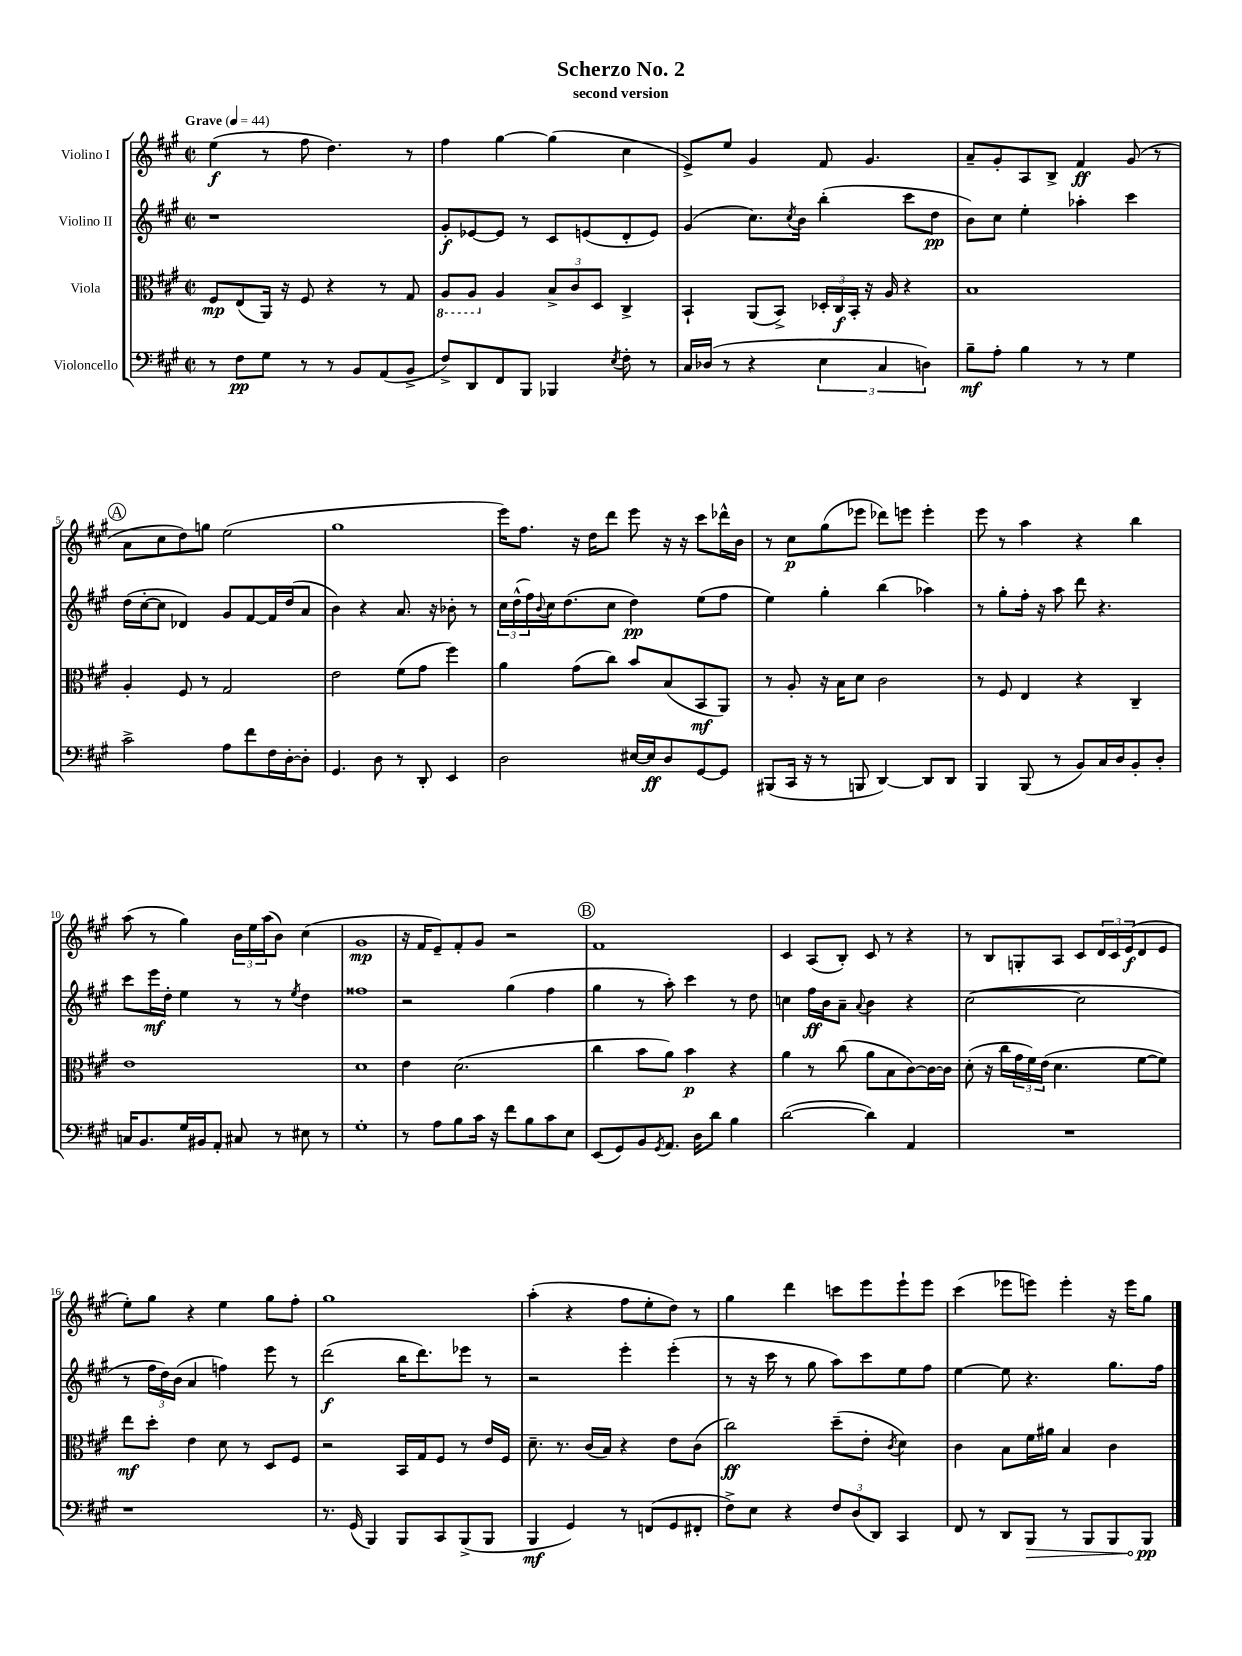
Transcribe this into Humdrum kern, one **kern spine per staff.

**kern	**dynam	**kern	**dynam	**kern	**dynam	**kern	**dynam
*part4	*part4	*part3	*part3	*part2	*part2	*part1	*part1
*staff4	*staff4	*staff3	*staff3	*staff2	*staff2	*staff1	*staff1
*I"Violoncello	*	*I"Viola	*	*I"Violino II	*	*I"Violino I	*
*clefF4	*	*clefC3	*	*clefG2	*	*clefG2	*
*k[f#c#g#]	*	*k[f#c#g#]	*	*k[f#c#g#]	*	*k[f#c#g#]	*
*M2/2	*	*M2/2	*	*M2/2	*	*M2/2	*
*met(c|)	*	*met(c|)	*	*met(c|)	*	*met(c|)	*
*MM44	*	*MM44	*	*MM44	*	*MM44	*
=1	=1	=1	=1	=1	=1	=1	=1
!	!	!	!	!	!	!LO:TX:a:B:t=Grave	!
8r	.	8F#/L	mp	1r	.	(4ee\	f
8F#\L	pp	(8E/	.	.	.	.	.
8G#\J	.	16AA/Jk)	.	.	.	8r	.
.	.	16r	.	.	.	.	.
8r	.	8F#/	.	.	.	8ff#\	.
8r	.	4r	.	.	.	4.dd\)	.
8BB/L	.	.	.	.	.	.	.
(8AA/	.	8r	.	.	.	.	.
8BB^/J	.	8G#/	.	.	.	8r	.
=2	=2	=2	=2	=2	=2	=2	=2
*	*	*8ba	*	*	*	*	*
8F#^/L)	.	8AA/L	.	8g#'/L	f	4ff#\	.
8DD/	.	8AA/J	.	[8e-X/	.	.	.
*	*	*X8ba	*	*	*	*	*
8FF#/	.	4A/	.	8e-/J]	.	[4gg#\	.
8BBB/J	.	.	.	8r	.	.	.
4BBB-X/	.	12B^/L	.	8c#/L	.	(4gg#\]	.
.	.	12c#/	.	.	.	.	.
.	.	.	.	(8en/	.	.	.
.	.	12D/J	.	.	.	.	.
8qE/	.	.	.	.	.	.	.
8F#'\	.	4C#^/	.	8d'/	.	4cc#\	.
8r	.	.	.	8e/J)	.	.	.
=3	=3	=3	=3	=3	=3	=3	=3
16C#/LL	.	4BB`/	.	(4g#/	.	8e^/L)	.
(16D-X/JJ	.	.	.	.	.	.	.
8r	.	.	.	.	.	8ee/J	.
4r	.	(8AA/L	.	8.cc#\L)	.	4g#/	.
.	.	8BB^/J)	.	.	.	.	.
.	.	.	.	8qcc#/	.	.	.
.	.	.	.	16b\Jk	.	.	.
6E\	.	24D-X'/LL	.	(4bb'\	.	8f#/	.
.	.	24C#/	f	.	.	.	.
.	.	24BB'/JJ	.	.	.	.	.
.	.	16r	.	.	.	4.g#/	.
6C#/	.	.	.	.	.	.	.
.	.	16A/	.	.	.	.	.
.	.	4r	.	8ccc#\L	.	.	.
6Dn\)	.	.	.	.	.	.	.
.	.	.	.	8dd\J	pp	.	.
=4	=4	=4	=4	=4	=4	=4	=4
8B~\L	mf	1B	.	8b\L)	.	8a~/L	.
8A'\J	.	.	.	8cc#\J	.	8g#'/	.
4B\	.	.	.	4ee'\	.	8A/	.
.	.	.	.	.	.	8B^/J	.
8r	.	.	.	4aa-X'\	.	4f#/	ff
8r	.	.	.	.	.	.	.
4G#\	.	.	.	4ccc#\	.	(8g#/	.
.	.	.	.	.	.	8r	.
!!LO:LB:g=z
!!LO:REH:place=s1:t=A
=5	=5	=5	=5	=5	=5	=5	=5
2c#^\	.	4A'/	.	(16dd\LL	.	8a\L	.
.	.	.	.	[16cc#'\J	.	.	.
.	.	.	.	8cc#\J]	.	8cc#\	.
.	.	8F#/	.	4d-X/)	.	8dd\)	.
.	.	8r	.	.	.	8ggn\J	.
8A\L	.	2G#/	.	8g#/L	.	(2ee\	.
8f#\	.	.	.	[8f#/	.	.	.
16F#\L	.	.	.	16f#/L]	.	.	.
[16D'\J	.	.	.	(16dd/J	.	.	.
8D'\J]	.	.	.	8a/J	.	.	.
=6	=6	=6	=6	=6	=6	=6	=6
4.GG#/	.	2e\	.	4b\)	.	1gg#	.
.	.	.	.	4r	.	.	.
8D\	.	.	.	.	.	.	.
8r	.	(8f#\L	.	8.a/	.	.	.
8DD'/	.	8g#\J	.	.	.	.	.
.	.	.	.	16r	.	.	.
4EE/	.	4ff#\)	.	8b-X'\	.	.	.
.	.	.	.	8r	.	.	.
=7	=7	=7	=7	=7	=7	=7	=7
2D\	.	4a\	.	24cc#\LL	.	16eee\KL)	.
.	.	.	.	(24dd^^\	.	.	.
.	.	.	.	.	.	8.ff#\J	.
.	.	.	.	24ff#\)	.	.	.
.	.	.	.	8qqb/	.	.	.
.	.	.	.	16cc#\J	.	.	.
.	.	.	.	(8.dd\	.	.	.
.	.	(8g#\L	.	.	.	16r	.
.	.	.	.	.	.	16dd\KL	.
.	.	8cc#\J)	.	8cc#\J	.	8ddd\J	.
[16E#X/LL	.	8b/L	.	4dd\)	pp	8eee\	.
16E#/J]	ff	.	.	.	.	.	.
8D/	.	(8B/	.	.	.	16r	.
.	.	.	.	.	.	16r	.
[8GG#/	.	8BB/	mf	(8ee\L	.	8ccc#\L	.
8GG#/J]	.	8AA/J)	.	8ff#\J	.	16ddd-X^^\L	.
.	.	.	.	.	.	16b\JJ	.
=8	=8	=8	=8	=8	=8	=8	=8
(8BBB#X/L	.	8r	.	4ee\)	.	8r	.
16CC#/Jk	.	8A'/	.	.	.	8cc#\L	p
16r	.	.	.	.	.	.	.
8r	.	16r	.	4gg#'\	.	(8gg#\	.
.	.	16B\KL	.	.	.	.	.
8BBBn/	.	8d\J	.	.	.	8eee-X\J	.
[4DD/)	.	2c#\	.	(4bb\	.	8ddd-X\L)	.
.	.	.	.	.	.	8eeen\J	.
8DD/L]	.	.	.	4aa-X\)	.	4eee'\	.
8DD/J	.	.	.	.	.	.	.
=9	=9	=9	=9	=9	=9	=9	=9
4BBB/	.	8r	.	8r	.	8eee\	.
.	.	8F#/	.	8gg#'\L	.	8r	.
(8BBB/	.	4E/	.	16ff#'\Jk	.	4aa\	.
.	.	.	.	16r	.	.	.
8r	.	.	.	8aa\	.	.	.
8BB/L)	.	4r	.	8ddd\	.	4r	.
16C#/L	.	.	.	4.r	.	.	.
16D/J	.	.	.	.	.	.	.
8BB'/	.	4C#~/	.	.	.	4bb\	.
8D'/J	.	.	.	.	.	.	.
!!LO:LB:g=z
=10	=10	=10	=10	=10	=10	=10	=10
16Cn/KL	.	1e	.	8ccc#\L	.	(8aa\	.
8.BB/	.	.	.	.	.	.	.
.	.	.	.	16eee\L	mf	8r	.
.	.	.	.	16dd'\JJ	.	.	.
16G#/L	.	.	.	4ee\	.	4gg#\)	.
16BB#X/J	.	.	.	.	.	.	.
8AA'/J	.	.	.	.	.	.	.
8C#X/	.	.	.	8r	.	24b\LL	.
.	.	.	.	.	.	24ee\	.
.	.	.	.	.	.	(24aa\J	.
8r	.	.	.	8r	.	8b\J)	.
.	.	.	.	8qee/	.	.	.
8E#X\	.	.	.	4dd\	.	(4cc#\	.
8r	.	.	.	.	.	.	.
=11	=11	=11	=11	=11	=11	=11	=11
1G#'	.	1d	.	1ff##X	.	1g#	mp
=12	=12	=12	=12	=12	=12	=12	=12
8r	.	4e\	.	2r	.	16r	.
.	.	.	.	.	.	16f#/KL	.
8A\L	.	.	.	.	.	8e~/)	.
8B\	.	(2.d\	.	.	.	8f#'/	.
16c#\Jk	.	.	.	.	.	8g#/J	.
16r	.	.	.	.	.	.	.
8f#\L	.	.	.	(4gg#\	.	2r	.
8B\	.	.	.	.	.	.	.
8c#\	.	.	.	4ff#\	.	.	.
8E\J	.	.	.	.	.	.	.
!!LO:REH:place=s1:t=B
=13	=13	=13	=13	=13	=13	=13	=13
(8EE/L	.	4cc#\	.	4gg#\	.	1f#	.
8GG#/)	.	.	.	.	.	.	.
8BB/	.	8b\L	.	8r	.	.	.
8qGG#/	.	.	.	.	.	.	.
8.AA/J	.	8a\J)	.	8aa'\)	.	.	.
.	.	4b\	p	4ccc#\	.	.	.
16D\KL	.	.	.	.	.	.	.
8d\J	.	.	.	.	.	.	.
4B\	.	4r	.	8r	.	.	.
.	.	.	.	8dd\	.	.	.
=14	=14	=14	=14	=14	=14	=14	=14
([2d\	.	4a\	.	4ccn\	.	4c#/	.
.	.	8r	.	16ff#\LL	ff	(8A/L	.
.	.	.	.	16b\J	.	.	.
.	.	(8cc#\	.	8a~\J	.	8B'/J)	.
.	.	.	.	8qqa/	.	.	.
4d\])	.	8a\L	.	4b\	.	8c#/	.
.	.	8B\	.	.	.	8r	.
4AA/	.	[8c#\)	.	4r	.	4r	.
.	.	16c#\L_	.	.	.	.	.
.	.	16c#\JJ]	.	.	.	.	.
=15	=15	=15	=15	=15	=15	=15	=15
1r	.	(8d'\	.	([2cc#\	.	8r	.
.	.	16r	.	.	.	8B/L	.
.	.	16cc#\LL	.	.	.	.	.
.	.	24g#\	.	.	.	8Gn'/	.
.	.	24f#\)	.	.	.	.	.
.	.	(24e\JJ	.	.	.	.	.
.	.	4.d\	.	.	.	8A/J	.
.	.	.	.	2cc#\]	.	8c#/L	.
.	.	.	.	.	.	24d/L	.
.	.	.	.	.	.	24c#/	.
.	.	.	.	.	.	(24e/J	f
.	.	[8f#\L	.	.	.	8d/	.
.	.	8f#\J])	.	.	.	8e/J	.
!!LO:LB:g=z
=16	=16	=16	=16	=16	=16	=16	=16
1r	.	8ee\L	mf	8r	.	8ee'\L)	.
.	.	8dd'\J	.	24ff#\LL	.	8gg#\J	.
.	.	.	.	24dd\)	.	.	.
.	.	.	.	(24b\JJ	.	.	.
.	.	4e\	.	4a/	.	4r	.
.	.	8d\	.	4ffn\)	.	4ee\	.
.	.	8r	.	.	.	.	.
.	.	8D/L	.	8eee\	.	8gg#\L	.
.	.	8F#/J	.	8r	.	8ff#'\J	.
=17	=17	=17	=17	=17	=17	=17	=17
8.r	.	2r	.	(2ddd\	f	1gg#	.
(16GG#/	.	.	.	.	.	.	.
4BBB/)	.	.	.	.	.	.	.
8BBB/L	.	16BB/LL	.	16bb\KL	.	.	.
.	.	16G#/J	.	8.ddd\)	.	.	.
8CC#/	.	8F#/J	.	.	.	.	.
(8BBB^/	.	8r	.	8eee-X\J	.	.	.
8BBB/J	.	16e/LL	.	8r	.	.	.
.	.	16F#/JJ	.	.	.	.	.
=18	=18	=18	=18	=18	=18	=18	=18
4BBB/	mf	8.d~\	.	2r	.	(4aa'\	.
.	.	8.r	.	.	.	.	.
4GG#/)	.	.	.	.	.	4r	.
.	.	(16c#/LL	.	.	.	.	.
.	.	16B/JJ)	.	.	.	.	.
8r	.	4r	.	4eee'\	.	8ff#\L	.
(8FFn/L	.	.	.	.	.	8ee'\	.
8GG#/	.	8e\L	.	(4eee'\	.	8dd\J)	.
8FF#X'/J	.	(8c#\J	.	.	.	8r	.
=19	=19	=19	=19	=19	=19	=19	=19
8F#^\L)	.	2cc#\)	ff	8r	.	4gg#\	.
8E\J	.	.	.	16r	.	.	.
.	.	.	.	16ccc#\	.	.	.
4r	.	.	.	8r	.	4ddd\	.
.	.	.	.	8gg#\	.	.	.
12F#/L	.	(8dd~\L	.	8aa\L)	.	8cccn\L	.
(12D/	.	.	.	.	.	.	.
.	.	8e'\J	.	8ccc#\	.	8eee\	.
12DD/J)	.	.	.	.	.	.	.
.	.	8qc#/	.	.	.	.	.
4CC#/	.	4d\)	.	8ee\	.	8eee`\	.
.	.	.	.	8ff#\J	.	8eee\J	.
=20	=20	=20	=20	=20	=20	=20	=20
8FF#/	.	4c#\	.	[4ee\	.	(4ccc#\	.
8r	.	.	.	.	.	.	.
8DD/L	.	8B\L	.	8ee\]	.	8eee-X\L	.
!	!LO:HP:b	!	!	!	!	!	!
8BBB/J	>	16f#\L	.	4.r	.	8eeen\J)	.
.	.	16a#X\JJ	.	.	.	.	.
8r	.	4B/	.	.	.	4eee'\	.
8BBB/L	.	.	.	.	.	.	.
8BBB/	.	4c#\	.	8.gg#\L	.	16r	.
.	.	.	.	.	.	16eee\KL	.
8BBB/J	pp	.	.	.	.	8gg#\J	.
.	.	.	.	16ff#\Jk	.	.	.
.	]	.	.	.	.	.	.
==	==	==	==	==	==	==	==
*-	*-	*-	*-	*-	*-	*-	*-
